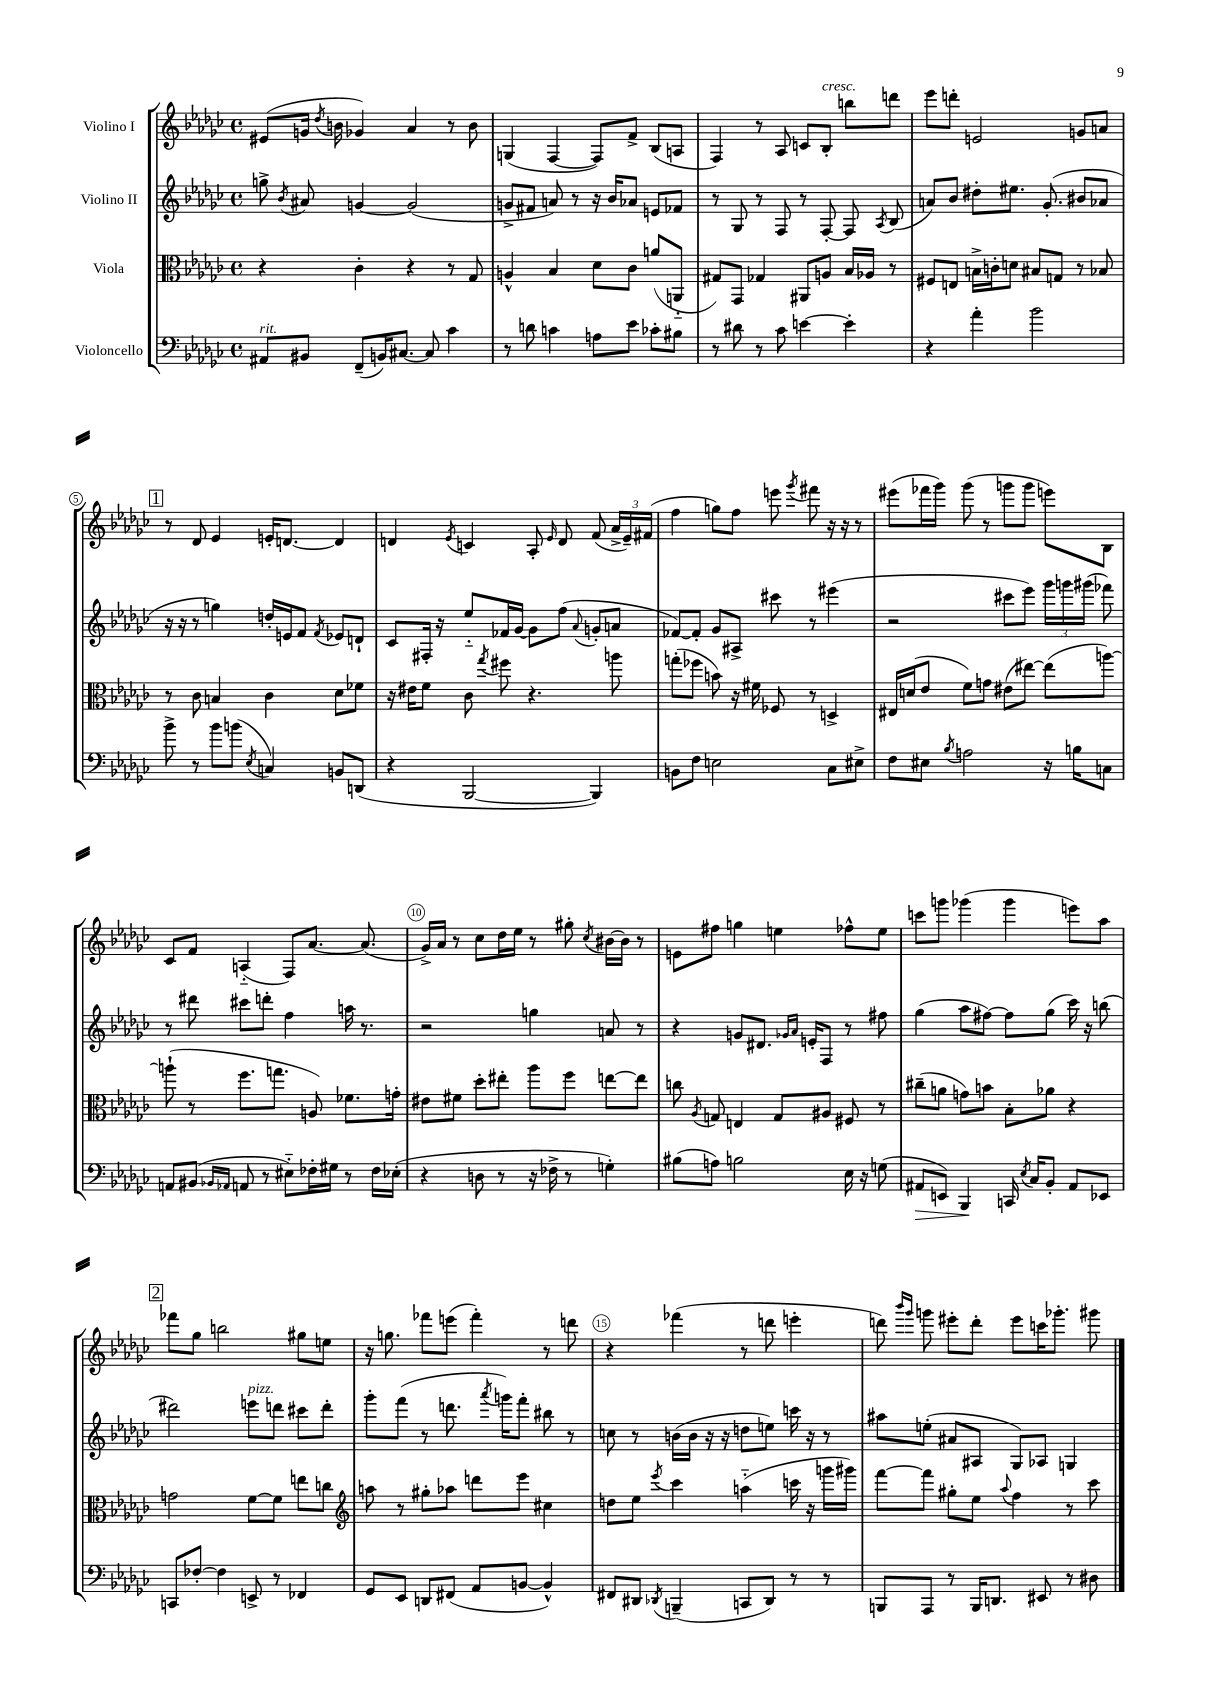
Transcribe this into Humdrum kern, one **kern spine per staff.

**kern	**kern	**kern	**kern
*staff4	*staff3	*staff2	*staff1
*clefF4	*clefC3	*clefG2	*clefG2
*k[b-e-a-d-g-c-]	*k[b-e-a-d-g-c-]	*k[b-e-a-d-g-c-]	*k[b-e-a-d-g-c-]
*M4/4	*M4/4	*M4/4	*M4/4
*met(c)	*met(c)	*met(c)	*met(c)
8AA#	4r	8gg^	(8e#
.	.	8qb-	.
8BB#	.	8a#	16g
.	.	.	8qdd-
.	.	.	16b
(8FF~	4c-'	[4g	4g-)
16BB)	.	.	.
[8.C#	.	.	.
.	4r	(2g]	4a-
8C#]	.	.	.
4c-	8r	.	8r
.	8G-	.	8b
=	=	=	=
8r	4A^^	8g^	(4G
8d	.	8f#	.
4c	4B-	8a)	[4F
.	.	8r	.
8A	8d-	16r	8F])
.	.	16b-	.
8e-	8c-	8a-	8f^
8c-'	(8a	8e	(8B-
8B#	8AA'~	8f-	8A
=	=	=	=
8r	8G#)	8r	4F)
8d#	8GG-	8G-	.
8r	4G-	8r	8r
8c-	.	8F	8A-
[4e	8AA#	8r	8c
.	8A	[8F'	8B-'
4e']	16B-	8F]	8bb
.	16A-	.	.
.	.	8qA-	.
.	8r	(8B-	8ddd
=	=	=	=
4r	8F#	8a)	8eee-
.	8E	8b-	8ddd'
4a-'	16B^	8dd#'	2e
.	16c'	.	.
.	8d	8.ee#	.
2b-	8B#	.	.
.	.	(8.g-'	.
.	8G	.	.
.	8r	8b#	8g
.	8B-	8a-	8a
=	=	=	=
8b-^	8r	16r	8r
.	.	16r	.
8r	8c-	8r	8d-
8b-	4B	4gg)	4e-
(8b	.	.	.
8qE-	.	.	.
4C)	4c-	16dd'	16e'
.	.	16e	[8.d
.	.	8f	.
.	.	8qf	.
8BB	8d-	8e-	4d]
(8DD	8f-	8d`	.
=	=	=	=
4r	16r	8c-	4d
.	16e#	.	.
.	8f	16F#'	.
.	.	16r	.
.	.	.	8qe-
[2BBB-	8c-	8ee-'~	4c
.	8qgg-	.	.
.	8ff#	16f-	.
.	.	[16g-	.
.	4.r	8g-]	8A-'
.	.	.	16qqe-
.	.	(8ff	8d
.	.	8qqa-	.
4BBB-])	.	8g'	(8f
.	8aa	8a	24a-^
.	.	.	24e-~)
.	.	.	(24f#
=	=	=	=
8BB	(8gg'	[8f-)	4ff
8F	8ff-	8f-']	.
2E	8b)	8g-	8gg)
.	16r	8A#^	8ff
.	16f#	.	.
.	8F-	8ccc#	8eee
.	.	.	8qggg-
.	8r	8r	8fff#
8C-	4D^	(4eee#	16r
.	.	.	16r
8E#^	.	.	8r
=	=	=	=
8F	16E#	2r	(8eee#
.	(16d	.	.
8E#	8e-	.	16fff-
.	.	.	16ggg-)
8qB-	.	.	.
2A	8f)	.	(8ggg-
.	8g	.	8r
.	(8e#	8ccc#	8ggg
.	[8ee#)	8eee-)	8ggg
16r	(8ee#]	24ggg-	8eee)
.	.	24ggg	.
16B	.	.	.
.	.	(24ggg#	.
8C	[8aa)	8fff-)	8B-
=	=	=	=
8AA	(8aa`]	8r	8c-
(8BB#	8r	8ddd#	8f
16qqBB-	.	.	.
16qqAA-	.	.	.
8AA	8.ff	8ccc#	(4A'~
8r	.	8ddd'	.
.	8.gg	.	.
8E#'~)	.	4ff	8F)
16F-'	8A)	.	[8.a-
16G#	.	.	.
8r	8.f-	16aa	.
.	.	8.r	(8.a-]
16F-	.	.	.
(16E-'	16g'	.	.
=	=	=	=
4r	8e#	2r	16g-^)
.	.	.	16a-
.	8f#	.	8r
8D	8dd-'	.	8cc-
8r	8ee#'	.	16dd-
.	.	.	16ee-
16r	8aa-	4gg	8r
16F-^	.	.	.
8r	8ff	.	8gg#'
.	.	.	8qcc-
4G')	[8ee	8a	[16b#
.	.	.	16b#]
.	8ee]	8r	8r
=	=	=	=
(8B#	8cc	4r	8e
.	8qA-	.	.
8A)	8G	.	8ff#
2B	4E	8g	4gg
.	.	8.d#	.
.	8G	.	4ee
.	.	16qqg-	.
.	.	16qqa-	.
.	.	16e'	.
.	8A#	8F	.
16E-	8F#	8r	8ff-^^
16r	.	.	.
(8G	8r	8ff#	8ee
=	=	=	=
8AA#	(8cc#~	(4gg-	8ccc
8EE)	8a	.	8ggg
4BBB-	8g)	8aa-	(4ggg-
.	8b	[8ff#)	.
16CC	8B-'	8ff#]	4ggg-
8qE-	.	.	.
16C-	.	.	.
8BB-'	8a-	(8gg-	.
8AA#	4r	16ccc-)	8eee)
.	.	16r	.
8EE-	.	(8bb	8aa-
=	=	=	=
8CC	2g	2ddd#)	8fff-
[8F-'	.	.	8gg-
4F-]	.	.	2bb
8EE^	[8f	8eee	.
8r	8f]	8ddd	.
4FF-	8ee	8ccc#	8gg#
.	8cc	8ddd'	8ee
=	=	=	=
*	*clefG2	*	*
8GG-	8aa	8ggg-'	16r
.	.	.	8.gg
8EE-	8r	(8fff	.
8DD	8gg#'	8r	8fff-
(8FF#	8aa-	8.ddd	(8eee
8AA-	8ddd	.	4fff-')
.	.	8qaaa-	.
.	.	16ggg)	.
[8BB	8eee-	8fff'	.
4BB^^])	4cc#	8bb#	8r
.	.	8r	8ddd
=	=	=	=
8FF#	8dd	8cc	4r
8DD#	8ee-	8r	.
8qDD-	8qeee-	.	.
(4BBB~	4ccc-	(16b	(4fff-
.	.	16b	.
.	.	16r	.
.	.	16r	.
8CC	(4aa'~	8dd	8r
8DD-)	.	8ee)	8ddd
8r	16ccc	16ccc	4eee'
.	16r	16r	.
8r	16ggg	8r	.
.	16ggg#)	.	.
=	=	=	=
8BBB	[8fff	8aa#	8ddd)
.	.	.	16qqbbb-
.	.	.	16qqggg-
8AAA-	8fff]	(8ee'	8ggg
8r	8gg#'	8a#	8eee#'
16BBB	8ee-	8A#	8ddd'
8.DD	.	.	.
.	8qqaa-	.	.
.	4ff	8G-)	8eee#
8EE#	.	8A-	16ccc
.	.	.	8.ggg-'
8r	8r	4G	.
8D#	8ccc-	.	8ggg#
==	==	==	==
*-	*-	*-	*-
